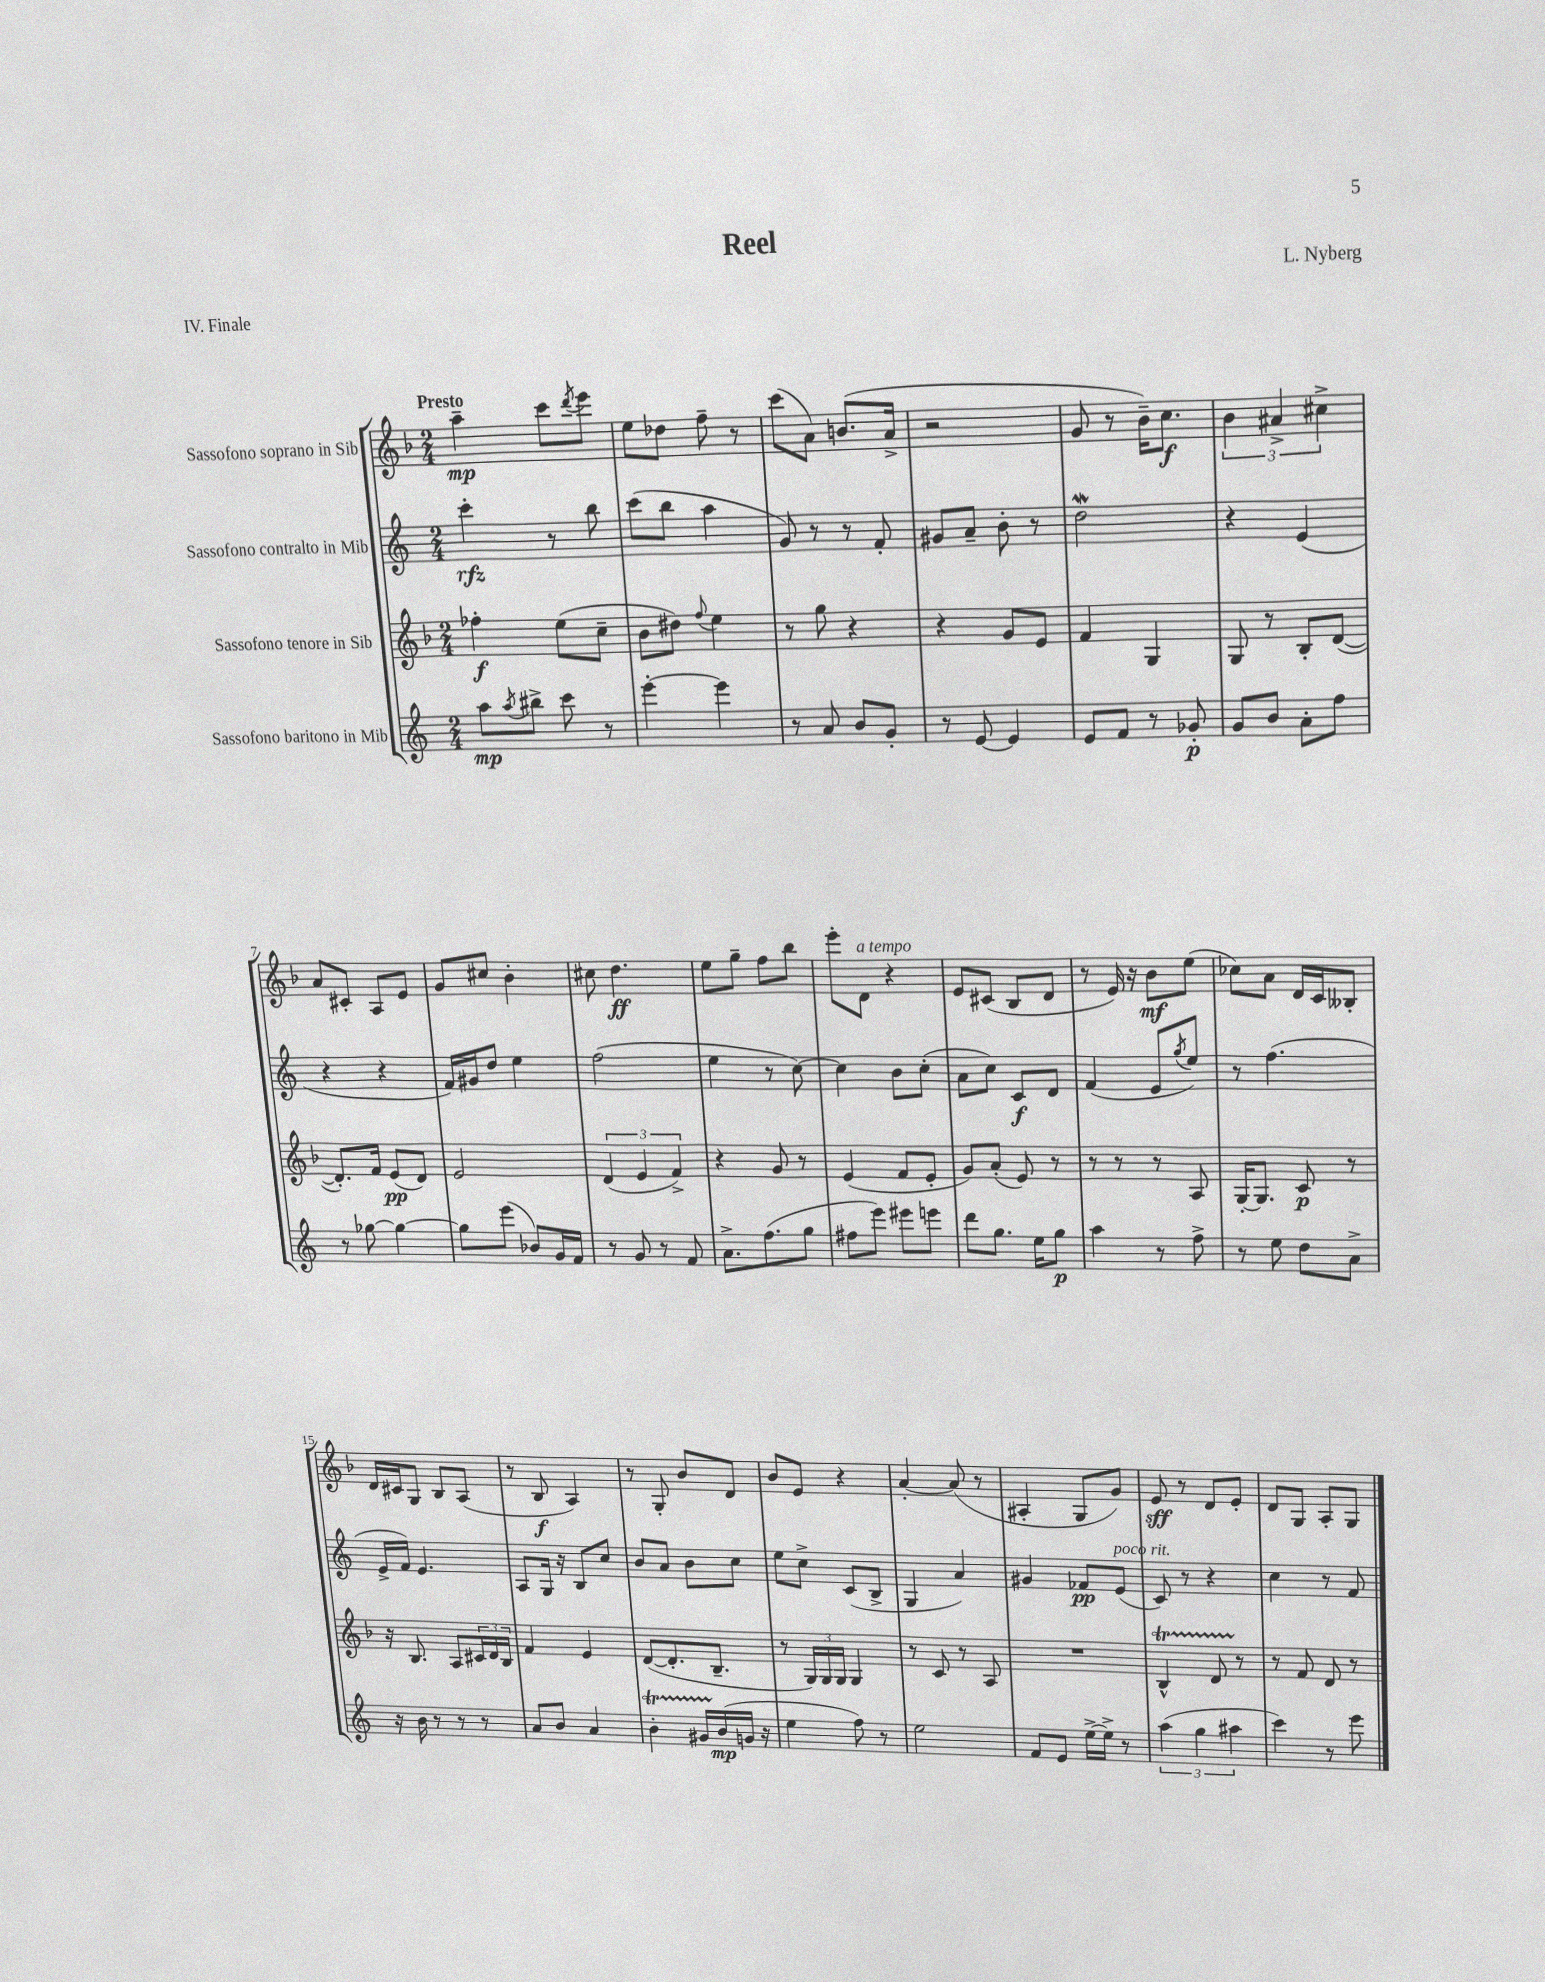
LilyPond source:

\header { title = "Reel" composer = "L. Nyberg" piece = "IV. Finale" }
<<
\new StaffGroup <<
\new Staff = "s0" \with { instrumentName = "Sassofono soprano in Sib" } {
    \clef treble \key f \major \numericTimeSignature \time 2/4 \tempo "Presto"
    a''4--\mp c'''8 \acciaccatura { d'''8 } e'''8 |
    e''8 des''8 f''8-- r8 |
    c'''8( a'8) b'8.( a'16-> |
    r2 |
    g'8 r8 bes'16--) c''8.\f |
    \tuplet 3/2 { bes'4 ais'4-> cis''4-> } |
    a'8 cis'8-. a8 e'8 |
    g'8 cis''8 bes'4-. |
    cis''8 d''4.\ff |
    e''8 g''8-- f''8 bes''8 |
    e'''8-. d'8^\markup { \italic "a tempo" } r4 |
    e'8 cis'8( bes8 d'8 |
    r8 e'16) r16 bes'8\mf e''8( |
    ces''8) a'8 d'16 c'16 beses8-. |
    d'16 cis'16 g8 bes8 a8( |
    r8 bes8\f a4) |
    r8 g8-. bes'8 d'8 |
    bes'8 e'8 r4 |
    a'4~-. a'8( r8 |
    ais4-. g8 g'8) |
    e'8\sff r8 d'8 e'8-. |
    d'8 g8 a8-. g8 \bar "|." |
}
\new Staff = "s1" \with { instrumentName = "Sassofono contralto in Mib" } {
    \clef treble \key c \major \numericTimeSignature \time 2/4
    c'''4-.\rfz r8 b''8 |
    c'''8( b''8 a''4 |
    g'8) r8 r8 f'8-. |
    gis'8 a'8-- b'8-. r8 |
    d''2\mordent |
    r4 e'4( |
    r4 r4 |
    f'16) gis'16 d''8 e''4 |
    f''2( |
    e''4 r8 c''8~) |
    c''4 b'8 c''8-.( |
    a'8 c''8) c'8\f d'8 |
    f'4( e'8 \acciaccatura { g''8 } e''8) |
    r8 f''4.( |
    e'16-> f'16) e'4. |
    a8 g16 r16 b8 c''8 |
    b'8 a'8 b'8 c''8 |
    e''8 c''8-> c'8( b8-> |
    g4 a'4) |
    gis'4 fes'8\pp e'8^\markup { \italic "poco rit." }( |
    c'8) r8 r4 |
    c''4 r8 f'8 \bar "|." |
}
\new Staff = "s2" \with { instrumentName = "Sassofono tenore in Sib" } {
    \clef treble \key f \major \numericTimeSignature \time 2/4
    fes''4-.\f e''8( c''8-- |
    bes'8 dis''8) \appoggiatura { f''8 } e''4 |
    r8 g''8 r4 |
    r4 g'8 e'8 |
    f'4 g4 |
    g8 r8 bes8-. d'8~( |
    d'8.-.) f'16 e'8\pp( d'8) |
    e'2 |
    \tuplet 3/2 { d'4( e'4 f'4->) } |
    r4 g'8 r8 |
    e'4( f'8 e'8-. |
    g'8) a'8-.( e'8) r8 |
    r8 r8 r8 a8 |
    g16~-. g8. c'8\p r8 |
    r16 bes8. a8 \tuplet 3/2 { cis'16 d'16 bes16 } |
    f'4 e'4 |
    d'8~( d'8.-. bes8.-- |
    r8 \tuplet 3/2 { g16) g16 g16 } g4 |
    r8 c'8 r8 a8 |
    R2 |
    bes4-^\startTrillSpan d'8 r8\stopTrillSpan |
    r8 f'8 d'8 r8 \bar "|." |
}
\new Staff = "s3" \with { instrumentName = "Sassofono baritono in Mib" } {
    \clef treble \key c \major \numericTimeSignature \time 2/4
    a''8\mp \acciaccatura { a''8 } bis''8-> c'''8 r8 |
    e'''4~-. e'''4 |
    r8 a'8 b'8 g'8-. |
    r8 e'8~ e'4 |
    e'8 f'8 r8 ges'8-.\p |
    g'8 b'8 a'8-. f''8 |
    r8 ges''8~ ges''4~ |
    ges''8 e'''8( bes'8) g'16 f'16 |
    r8 g'8 r8 f'8 |
    a'8.-> f''8.( g''8 |
    fis''8 e'''8) eis'''8 e'''8 |
    d'''8 g''8. e''16 g''8\p |
    a''4 r8 f''8-> |
    r8 e''8 d''8 a'8-> |
    r16 b'16 r8 r8 r8 |
    a'8 b'8 a'4 |
    b'4-.\startTrillSpan gis'16 b'16\stopTrillSpan\mp( g'16 r16 |
    e''4 f''8) r8 |
    e''2 |
    f'8 e'8 e''16~-> e''16-> r8 |
    \tuplet 3/2 { a''4( g''4 ais''4 } |
    c'''4) r8 e'''8 \bar "|." |
}
>>
>>
